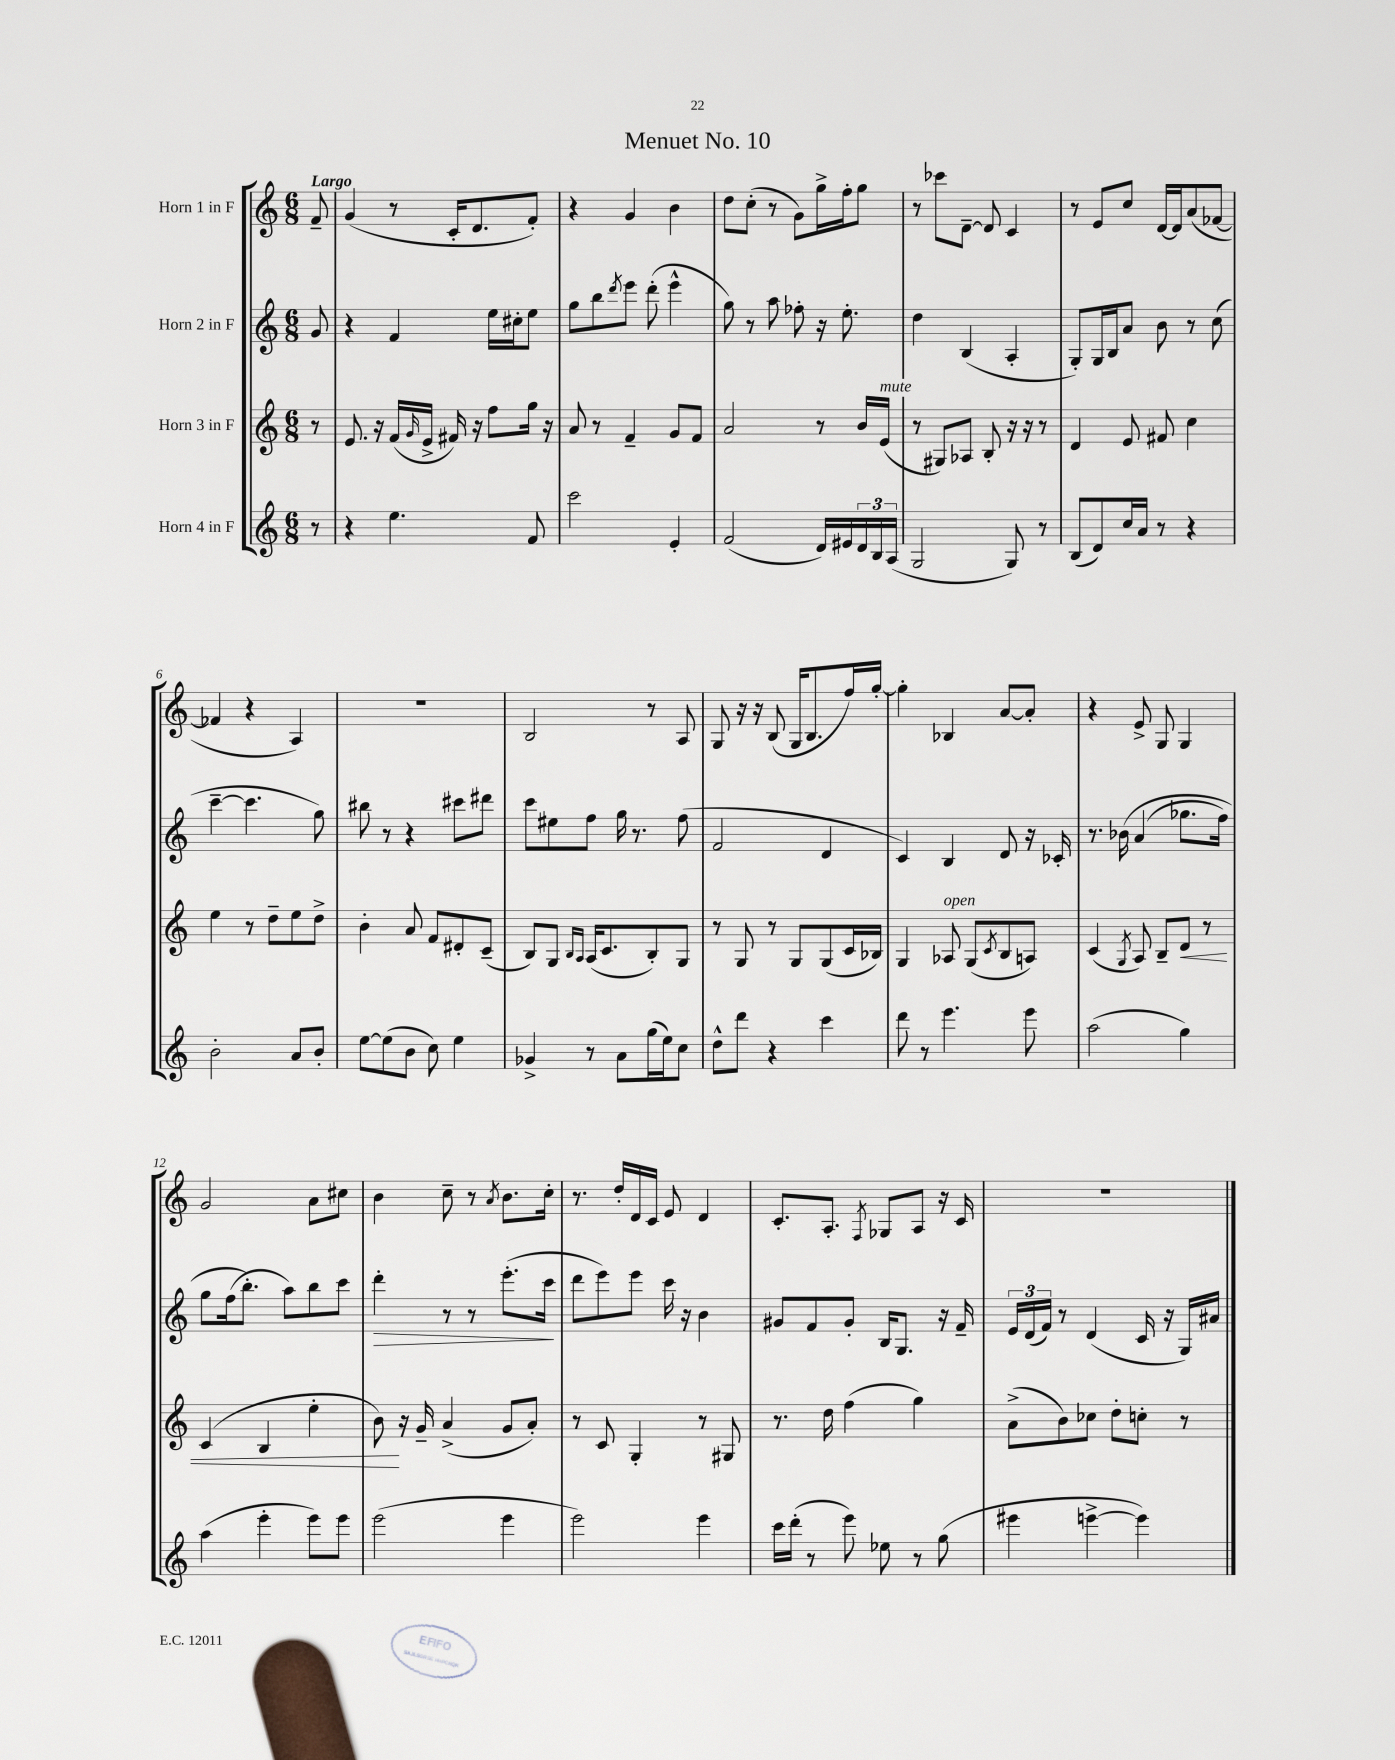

**kern	**kern	**dynam	**kern	**dynam	**kern
*part4	*part3	*part3	*part2	*part2	*part1
*staff4	*staff3	*staff3	*staff2	*staff2	*staff1
*I"Horn 4 in F	*I"Horn 3 in F	*	*I"Horn 2 in F	*	*I"Horn 1 in F
*clefG2	*clefG2	*	*clefG2	*	*clefG2
*k[]	*k[]	*	*k[]	*	*k[]
*M6/8	*M6/8	*	*M6/8	*	*M6/8
=	=	=	=	=	=
!	!	!	!	!	!LO:TX:a:B:t=Largo
8r	8r	.	8g/	.	8f~/
=1	=1	=1	=1	=1	=1
4r	8.e/	.	4r	.	(4g/
.	16r	.	.	.	.
4.ee\	(16f/LL	.	4f/	.	8r
.	16qqg/	.	.	.	.
.	16e^/JJ	.	.	.	.
.	16f#X/)	.	.	.	16c'/KL
.	16r	.	.	.	8.d/
.	8ff\L	.	16ee\LL	.	.
.	.	.	16cc#X'\J	.	.
8f/	16gg\Jk	.	8ee\J	.	8f'/J)
.	16r	.	.	.	.
=2	=2	=2	=2	=2	=2
2ccc\	8a/	.	8gg\L	.	4r
.	8r	.	8bb\	.	.
.	.	.	8qddd/	.	.
.	4f~/	.	8eee\J	.	4g/
.	.	.	(8ddd'\	.	.
4e'/	8g/L	.	4eee^^\	.	4b\
.	8f/J	.	.	.	.
=3	=3	=3	=3	=3	=3
(2f/	2a/	.	8gg\)	.	8dd\L
.	.	.	8r	.	(8cc'\J
.	.	.	8aa\	.	8r
.	.	.	8ff-X'\	.	8g\L)
16d/LL)	8r	.	16r	.	16gg^\L
16e#X/	.	.	8.ee'\	.	16ff'\J
24d/	16b/LL	.	.	.	8gg\J
24B/	.	.	.	.	.
!	!LO:TX:a:i:t=mute	!	!	!	!
.	(16e/JJ	.	.	.	.
(24A/JJ	.	.	.	.	.
=4	=4	=4	=4	=4	=4
2G/	8r	.	4dd\	.	8r
.	8G#X/L)	.	.	.	8ccc-X\L
.	8A-X/J	.	(4B/	.	[8d~\J
.	8B'/	.	.	.	8d/]
8G/)	16r	.	4A'/	.	4c/
.	16r	.	.	.	.
8r	8r	.	.	.	.
=5	=5	=5	=5	=5	=5
(8B/L	4d/	.	8G'/L)	.	8r
8d/)	.	.	16G/L	.	8e/L
.	.	.	16B/J	.	.
16cc/L	8e/	.	8a/J	.	8cc/J
16a/JJ	.	.	.	.	.
8r	8f#X/	.	8b\	.	[16d/LL
.	.	.	.	.	16d/J]
4r	4cc\	.	8r	.	(8a/
.	.	.	(8cc\	.	[8f-X/J
!!LO:LB:g=z
=6	=6	=6	=6	=6	=6
2b'\	4ee\	.	[4ccc~\	.	4f-X/]
.	8r	.	4.ccc\]	.	4r
.	8dd~\L	.	.	.	.
8a/L	8ee\	.	.	.	4A/)
8b'/J	8dd^\J	.	8gg\)	.	.
=7	=7	=7	=7	=7	=7
[8ee\L	4b'\	.	8bb#X\	.	2.r
(8ee\]	.	.	8r	.	.
8b\J	8a/	.	4r	.	.
8cc\)	8f/L	.	.	.	.
4ee\	8d#X'/	.	8ccc#X\L	.	.
.	(8c~/J	.	8ddd#X\J	.	.
=8	=8	=8	=8	=8	=8
4g-X^/	8B/L)	.	8ccc\L	.	2B/
.	8G/J	.	8ee#X\	.	.
.	16qqB/LL	.	.	.	.
.	16qqA/JJ	.	.	.	.
8r	(16A/KL	.	8ff\J	.	.
.	8.c/	.	.	.	.
8a\L	.	.	16gg\	.	.
.	.	.	8.r	.	.
(16gg\L	8B'/)	.	.	.	8r
16ee\J)	.	.	.	.	.
8cc\J	8G/J	.	(8ff\	.	8A/
=9	=9	=9	=9	=9	=9
8dd^^\L	8r	.	2f/	.	8G/
8ddd\J	8G/	.	.	.	16r
.	.	.	.	.	16r
4r	8r	.	.	.	(8B/
.	8G/L	.	.	.	16G/KL
.	.	.	.	.	8.B/
4ccc\	(8G/	.	4d/	.	.
.	16c/L	.	.	.	16ff/L)
.	16B-X/JJ)	.	.	.	[16gg'/JJ
=10	=10	=10	=10	=10	=10
8ddd\	4G/	.	4c/)	.	4gg'\]
8r	.	.	.	.	.
!	!LO:TX:a:i:t=open	!	!	!	!
4.eee\	8A-X/	.	4B/	.	4B-X/
.	(8G/L	.	.	.	.
.	8qc/	.	.	.	.
.	8B/	.	8d/	.	[8a/L
8eee\	8An/J)	.	16r	.	8a'/J]
.	.	.	16c-X'/	.	.
=11	=11	=11	=11	=11	=11
(2aa\	(4c/	.	8.r	.	4r
.	.	.	(16b-X\	.	.
.	8qG/	.	.	.	.
.	8A/)	.	(4a/	.	8e^/
.	8B~/L	.	.	.	8G/
!	!	!LO:HP:b	!	!	!
4gg\)	8d/J	<	8.gg-X\L	.	4G/
.	8r	.	.	.	.
.	.	.	16ff\Jk)	.	.
!!LO:LB:g=z
=12	=12	=12	=12	=12	=12
(4aa\	(4c/	.	8gg\L	.	2g/
.	.	.	(16ff\k	.	.
.	.	.	8.bb'\J)	.	.
4eee'\	4B/	.	.	.	.
.	.	.	8aa\L)	.	.
8eee\L)	4ee'\	.	8bb\	.	8a\L
8eee\J	.	.	8ccc\J	.	8cc#X\J
=13	=13	=13	=13	=13	=13
!	!	!	!	!LO:HP:b	!
(2eee\	8b\)	.	4ddd'\	>	4b\
.	16r	[	.	.	.
.	16g~/	.	.	.	.
.	(4a^/	.	8r	.	8cc~\
.	.	.	8r	.	8r
.	.	.	.	.	8qa/
4eee\	8g/L	.	(8.eee'\L	.	8.b\L
.	8a'/J)	.	.	.	.
.	.	.	16ccc\Jk	.	16cc'\Jk
.	.	.	.	]	.
=14	=14	=14	=14	=14	=14
2eee\)	8r	.	8ddd\L	.	8.r
.	8c/	.	8eee\)	.	.
.	.	.	.	.	16dd'/LL
.	4G'/	.	8eee\J	.	16d/
.	.	.	.	.	16c/JJ
.	.	.	16ccc\	.	8e/
.	.	.	16r	.	.
4eee\	8r	.	4b\	.	4d/
.	8G#X/	.	.	.	.
=15	=15	=15	=15	=15	=15
16ccc\LL	8.r	.	8g#X/L	.	8.c'/L
(16ddd'\JJ	.	.	.	.	.
8r	.	.	8f/	.	.
.	16dd\	.	.	.	8.A'/J
8eee\)	(4ff\	.	8g#'/J	.	.
.	.	.	.	.	8qF/
8ee-X\	.	.	16B/KL	.	8G-X/L
.	.	.	8.G/J	.	.
8r	4gg\)	.	.	.	8A/J
(8gg\	.	.	16r	.	16r
.	.	.	16f~/	.	16c/
=16	=16	=16	=16	=16	=16
4eee#X\	(8a^\L	.	24e/LL	.	2.r
.	.	.	(24d/	.	.
.	.	.	24f/JJ)	.	.
.	8b\)	.	8r	.	.
[4eeen^\	8cc-X\J	.	(4d/	.	.
.	8dd'\L	.	.	.	.
4eee\])	8ccn'\J	.	16c/	.	.
.	.	.	16r	.	.
.	8r	.	16G/LL)	.	.
.	.	.	16a#X/JJ	.	.
==	==	==	==	==	==
*-	*-	*-	*-	*-	*-
